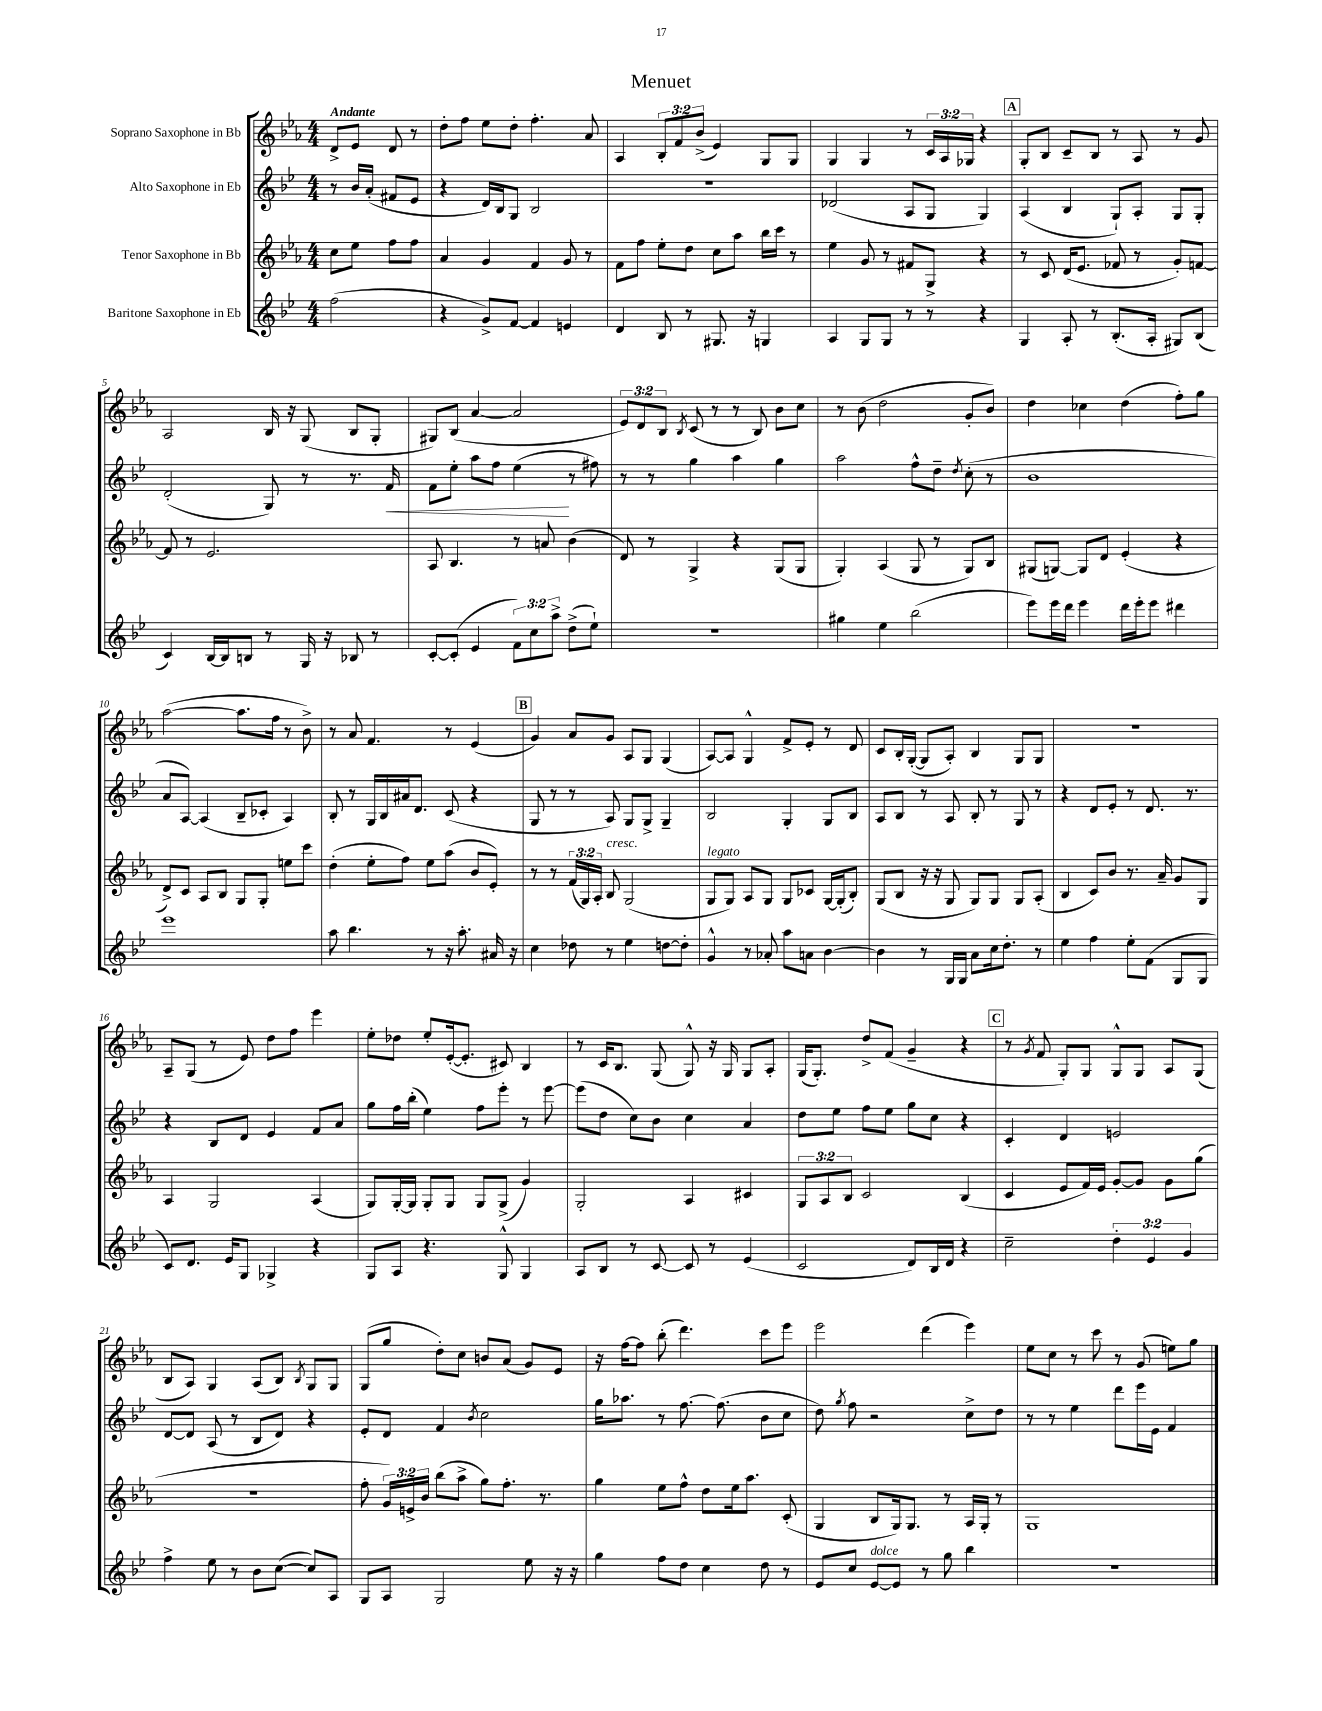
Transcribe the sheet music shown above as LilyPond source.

\header { title = "Menuet" }
<<
\new StaffGroup <<
\new Staff = "s0" \with { instrumentName = "Soprano Saxophone in Bb" } {
    \clef treble \key ees \major \numericTimeSignature \time 4/4 \override Staff.TupletNumber.text = #tuplet-number::calc-fraction-text \partial 2 \tempo "Andante"
    \autoBeamOff d'8[-> ees'8] d'8 r8 |
    d''8[-. f''8] ees''8[ d''8]-. f''4.-. aes'8 |
    aes4 \tuplet 3/2 { bes8[-. f'8 bes'8]->( } ees'4) g8[ g8] |
    g4 g4 r8 \tuplet 3/2 { c'16[ aes16 ges16] } r4 |
    \mark \markup { \box "A" } g8[-. bes8] c'8[-- bes8] r8 aes8 r8 g'8 |
    aes2 bes16 r16 g8( bes8[ g8]-. |
    gis8[) bes8]( aes'4~ aes'2 |
    \tuplet 3/2 { ees'8[) d'8 bes8] } \acciaccatura { bes8 } c'8( r8 r8 bes8) bes'8[ c''8] |
    r8 bes'8( d''2 g'8[-. bes'8]) |
    d''4 ces''4 d''4( f''8[-.) g''8] |
    aes''2~( aes''8.[ f''16] r8 bes'8->) |
    r8 aes'8 f'4. r8 ees'4( |
    \mark \markup { \box "B" } g'4) aes'8[ g'8] aes8[ g8] g4( |
    aes8[~) aes8] g4-^ f'8[-> ees'8]-. r8 d'8 |
    c'8[ bes16-. g16]~-.( g8[ aes8]-.) bes4 g8[ g8] |
    R1 |
    aes8[-- g8]( r8 ees'8) d''8[ f''8] ees'''4 |
    ees''8[-. des''8] ees''8[-. ees'16~-.( ees'8.]-. cis'8) bes4 |
    r8 c'16[ bes8.] g8( g8-^) r16 g16 g8[ aes8]-. |
    g16[( g8.]-.) d''8[-> f'8]( g'4-- r4 |
    \mark \markup { \box "C" } r8 \acciaccatura { g'8 } f'8 g8[-.) g8] g8[-^ g8] aes8[ g8]( |
    bes8[ aes8]) g4 aes8[( bes8]) \acciaccatura { bes8 } g8[ g8] |
    g8[( g''8] d''8[-.) c''8] b'8[ aes'8]( g'8[) ees'8] |
    r16 f''16[~ f''8] bes''8-.( d'''4.) c'''8[ ees'''8] |
    ees'''2 d'''4( ees'''4) |
    ees''8[ c''8] r8 c'''8 r8 g'8( e''8[) g''8] \bar "|." |
}
\new Staff = "s1" \with { instrumentName = "Alto Saxophone in Eb" } {
    \clef treble \key bes \major \numericTimeSignature \time 4/4 \partial 2
    \autoBeamOff r8 bes'16[ a'16]-.( fis'8[ ees'8] |
    r4 d'16[) bes16 g8] bes2 |
    R1 |
    des'2( a8[ g8] g4) |
    \mark \markup { \box "A" } a4( bes4 g8[-!) a8]-. g8[ g8]-. |
    d'2-.( g8) r8 r8. f'16\< |
    f'8[ ees''8]-. a''8[ f''8] ees''4\!( r8 fis''8) |
    r8 r8 g''4 a''4 g''4 |
    a''2 f''8[-^ d''8]-- \acciaccatura { d''8 } c''8-.( r8 |
    bes'1 |
    a'8[ a8]~) a4( bes8[-- ces'8]-. a4) |
    bes8-. r8 g16[ bes16 ais'16 d'8.] c'8( r4 |
    \mark \markup { \box "B" } g8 r8 r8 a8) g8[ g8]-> g4-- |
    bes2 g4-. g8[ bes8] |
    a8[ bes8] r8 a8 bes8-. r8 g8 r8 |
    r4 d'8[ ees'8]-. r8 d'8. r8. |
    r4 bes8[ d'8] ees'4 f'8[ a'8] |
    g''8[ f''16 bes''16]-.( ees''4) f''8[ ees'''8]-. r8 ees'''8~ |
    ees'''8[( d''8] c''8[) bes'8] c''4 a'4 |
    d''8[ ees''8] f''8[ ees''8] g''8[ c''8] r4 |
    \mark \markup { \box "C" } c'4-. d'4 e'2 |
    d'8[~ d'8] a8( r8 bes8[ d'8]) r4 |
    ees'8[-. d'8] f'4 \acciaccatura { bes'8 } c''2 |
    g''16[ aes''8.] r8 f''8.~ f''8.( bes'8[ c''8] |
    d''8) \acciaccatura { g''8 } f''8 r2 c''8[-> d''8] |
    r8 r8 ees''4 d'''8[ ees'''16 ees'16] f'4 \bar "|." |
}
\new Staff = "s2" \with { instrumentName = "Tenor Saxophone in Bb" } {
    \clef treble \key ees \major \numericTimeSignature \time 4/4 \override Staff.TupletNumber.text = #tuplet-number::calc-fraction-text \partial 2
    \autoBeamOff c''8[ ees''8] f''8[ f''8] |
    aes'4 g'4 f'4 g'8 r8 |
    f'8[ f''8] ees''8[-. d''8] c''8[ aes''8] bes''16[ c'''16] r8 |
    ees''4 g'8 r8 fis'8[ g8]-> r4 |
    \mark \markup { \box "A" } r8 c'8 d'16[( ees'8.] fes'8 r8 g'8[-.) f'8]~ |
    f'8 r8 ees'2. |
    aes8 bes4. r8 a'8 bes'4( |
    d'8) r8 g4-> r4 g8[( g8] |
    g4-.) aes4( g8 r8 g8[) bes8] |
    gis8[( g8]~) g8[ d'8] ees'4-.( r4 |
    d'8[->) c'8] aes8[ bes8] g8[ g8]-. e''8[ c'''8] |
    d''4-.( ees''8[-. f''8]) ees''8[ aes''8]( bes'8[ ees'8]-.) |
    \mark \markup { \box "B" } r8 r8 \tuplet 3/2 { f'16[( g16) aes16]-. } bes8^\markup { \italic "cresc." } g2( |
    g8[^\markup { \italic "legato" } g8]) aes8[ g8] g8[ ces'8] g16[~ g16-.( bes8]-.) |
    g8[( bes8] r16 r16 g8 g8[) g8] g8[ aes8]-.( |
    bes4 c'8[) bes'8] r8. aes'16-- g'8[ g8] |
    aes4 g2 aes4( |
    g8[) g16~-. g16] g8[-. g8] g8[ g8]->( g'4) |
    g2-. aes4 cis'4 |
    \tuplet 3/2 { g8[ aes8 bes8] } c'2 bes4( |
    \mark \markup { \box "C" } c'4 ees'8[ f'16) ees'16] g'8[~-. g'8] g'8[ g''8]( |
    r1 |
    f''8-. \tuplet 3/2 { g'16[) e'16-> bes'16] } bes''8[( aes''8]-> g''8[) f''8.]-. r8. |
    g''4 ees''8[ f''8]-^ d''8[ ees''16 aes''8.] c'8-.( |
    g4 bes8[ g16) g8.] r8 aes16[ g16]-. r8 |
    g1 \bar "|." |
}
\new Staff = "s3" \with { instrumentName = "Baritone Saxophone in Eb" } {
    \clef treble \key bes \major \numericTimeSignature \time 4/4 \override Staff.TupletNumber.text = #tuplet-number::calc-fraction-text \partial 2
    \autoBeamOff f''2( |
    r4 g'8[->) f'8]~ f'4 e'4 |
    d'4 bes8 r8 gis8. r16 g4 |
    a4 g8[ g8] r8 r8 r4 |
    \mark \markup { \box "A" } g4 a8-. r8 bes8.[-.( a16]-. gis8[) bes8]( |
    c'4) bes16[~ bes16 b8] r8 g16 r16 bes8 r8 |
    c'8[~-. c'8]-.( ees'4 \tuplet 3/2 { f'8[) c''8 a''8]-> } d''8[->( ees''8]-!) |
    R1 |
    gis''4 ees''4 bes''2( |
    ees'''8[) ees'''16 d'''16] ees'''4 d'''16[ ees'''16-. ees'''8] dis'''4 |
    ees'''1 |
    a''8 bes''4. r8 r16 a''8.-. ais'16 r16 |
    \mark \markup { \box "B" } c''4 des''8 r8 ees''4 d''8[~ d''8]-. |
    g'4-^ r8 aes'8-. a''8[ a'8] bes'4~ |
    bes'4 r8 g16[ g16] a'8[ c''16 d''8.]-. r8 |
    ees''4 f''4 ees''8[-. f'8]( g8[ g8] |
    c'8[) d'8.] ees'16[ g8] ges4-> r4 |
    g8[ a8] r4. g8-^ g4 |
    a8[ bes8] r8 c'8~ c'8 r8 ees'4( |
    c'2 d'8[) bes16 d'16] r4 |
    \mark \markup { \box "C" } c''2-- \tuplet 3/2 { d''4-. ees'4 g'4 } |
    f''4-> ees''8 r8 bes'8[ c''8]~( c''8[) a8] |
    g8[ a8] g2 ees''8 r16 r16 |
    g''4 f''8[ d''8] c''4 d''8 r8 |
    ees'8[ c''8] ees'8[~^\markup { \italic "dolce" } ees'8] r8 g''8 bes''4 |
    R1 \bar "|." |
}
>>
>>
